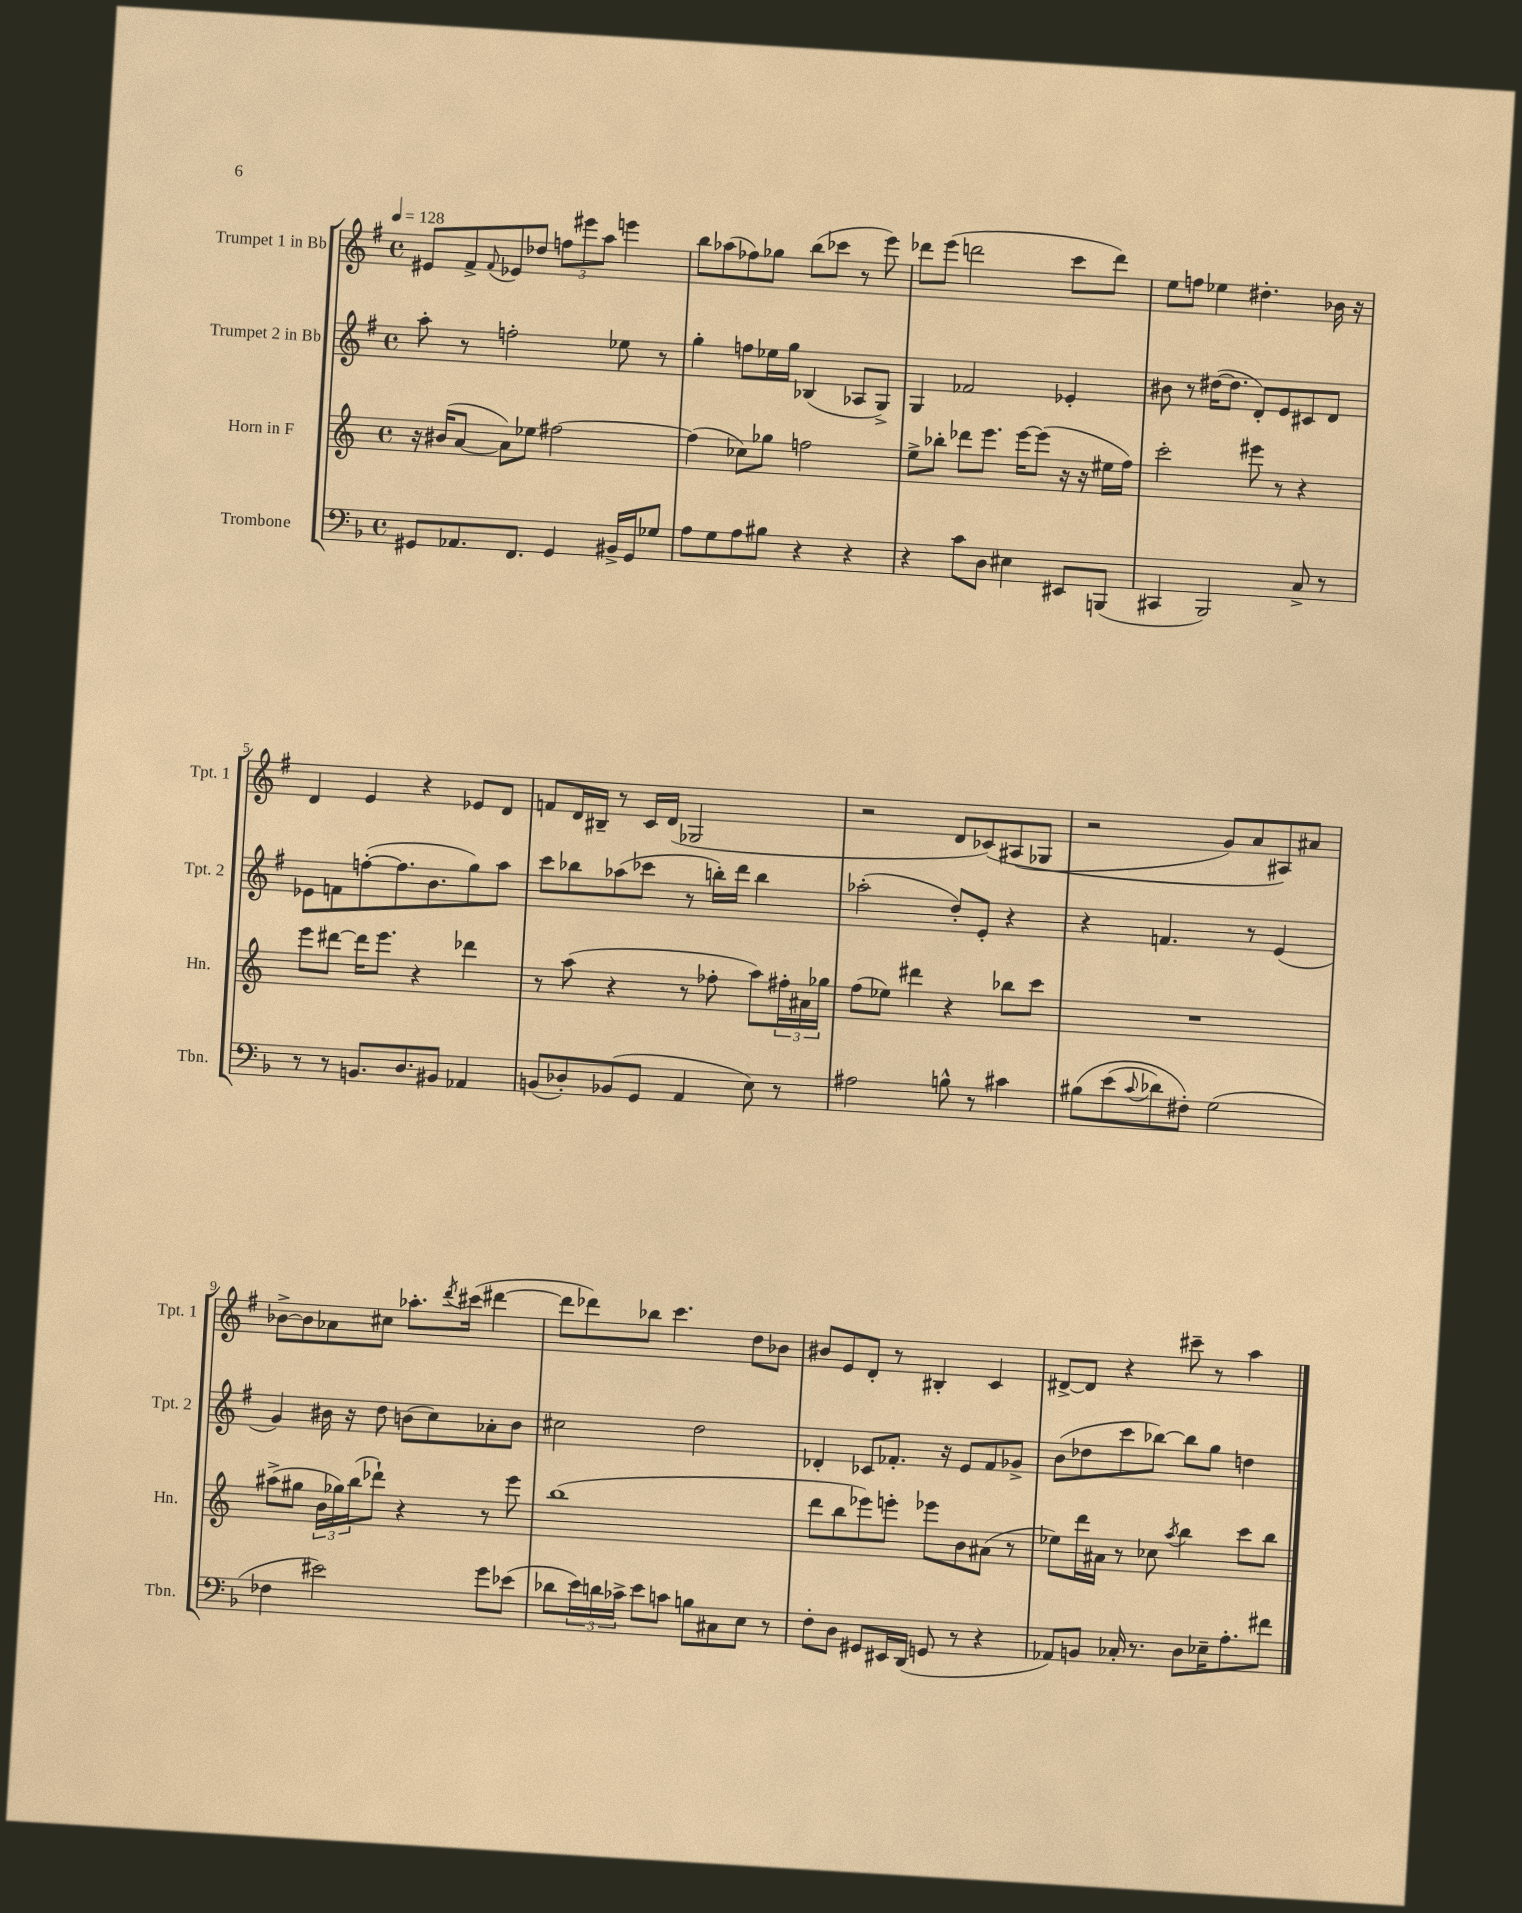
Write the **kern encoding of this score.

**kern	**kern	**kern	**kern
*part4	*part3	*part2	*part1
*staff4	*staff3	*staff2	*staff1
*I"Trombone	*I"Horn in F	*I"Trumpet 2 in Bb	*I"Trumpet 1 in Bb
*I'Tbn.	*I'Hn.	*I'Tpt. 2	*I'Tpt. 1
*clefF4	*clefG2	*clefG2	*clefG2
*k[b-]	*k[]	*k[f#]	*k[f#]
*M4/4	*M4/4	*M4/4	*M4/4
*met(c)	*met(c)	*met(c)	*met(c)
*MM128	*MM128	*MM128	*MM128
=1	=1	=1	=1
8GG#X/L	16r	8aa'\	8e#X/L
.	(16b#X/KL	.	.
8.AA-X/	[8a/J	8r	8f#^/
.	.	.	8qqf#/
.	8a\L])	2ffn'\	8e-X/
8.FF/J	.	.	.
.	8ee-X\J	.	8dd-X/J
4GG#/	[2ff#X\	.	12ffn\L
.	.	.	12eee#X\
.	.	.	12aa\J
16BB#X^/LL	.	8ee-X\	4eeen\
16GG#/J	.	.	.
8G-X/J	.	8r	.
=2	=2	=2	=2
8A\L	(4ff#\]	4gg'\	8bb\L
8G\	.	.	(8aa-X\
8A\	8cc-X\L)	8ffn\L	8ff-X\)
8B#X\J	8gg-X\J	16ee-X\L	8gg-X\J
.	.	16gg\JJ	.
4r	2ffn\	(4B-X/	(8bb\L
.	.	.	8ccc-X\J
4r	.	8A-X/L	8r
.	.	8G^/J)	8eee\)
=3	=3	=3	=3
4r	8ee^\L	4G/	8ddd-X\L
.	8bb-X'\J	.	(8eee\J
8c\L	8ddd-X\L	2f-X/	2dddn\
8D\J	8.eee\J	.	.
4E#X\	.	.	.
.	[16eee\KL	.	.
.	(8eee\J]	.	.
8EE#X/L	16r	4e-X'/	8ccc\L
.	16r	.	.
(8BBBn/J	16ee#X\LL	.	8ddd\J)
.	16ff\JJ)	.	.
=4	=4	=4	=4
4CC#X/	2ccc'\	8b#X\	8ee\L
.	.	8r	8ffn\J
2BBB-/)	.	([16dd#X\KL	4ee-X\
.	.	8.dd#\J]	.
.	8eee#X\	8d'/L)	4.dd#X'\
.	8r	8e/	.
8C^/	4r	8c#X/	.
8r	.	8d/J	16b-X\
.	.	.	16r
!!LO:LB:g=z
=5	=5	=5	=5
8r	8eee\L	8e-X\L	4d/
8r	[8ddd#X\J	8fn\	.
8.BBn/L	16ddd#\KL]	([8ffn'\	4e/
.	8.eee\J	.	.
.	.	8.ff\]	.
8.D/	.	.	.
.	4r	.	4r
.	.	8.b\	.
8BB#X/J	.	.	.
4AA-X/	4ddd-X\	8gg\)	8e-X/L
.	.	8aa\J	8d/J
=6	=6	=6	=6
(8BBn/L	8r	8ccc\L	8fn/L
8D-X'/)	(8aa\	8bb-X\	16d/L
.	.	.	16B#X~/JJ
(8BB-X/	4r	(8aa-X\	8r
8GG/J	.	8ccc-X\J	16c/LL
.	.	.	(16d/JJ
4AA/	8r	8r	2G-X/
.	8ff-X'\	16bbn'\LL)	.
.	.	16ddd\JJ	.
8E\)	8aa\L)	4bb\	.
8r	24ff#X'\L	.	.
.	24a#X\	.	.
.	24gg-X\JJ	.	.
=7	=7	=7	=7
2A#X\	(8ff\L	(2aa-X'\	2r
.	8ee-X\J)	.	.
.	4ddd#X\	.	.
8Bn^^\	4r	8dd'/L)	8d/L
8r	.	8e'/J	(8c-X/)
4c#X\	8bb-X\L	4r	(8A#X/
.	8ccc\J	.	8G-X/J
=8	=8	=8	=8
(8B#X\L	1r	4r	2r
(8e\	.	.	.
8qqc/	.	.	.
8d-X\)	.	4.fn/	.
8F#X'\J)	.	.	.
(2G\	.	.	8g/L)
.	.	8r	8a/
.	.	(4e/	8A#X/)
.	.	.	8a#X/J
!!LO:LB:g=z
=9	=9	=9	=9
4F-X\	(8aa#X^\L	4g/)	[8b-X^\L
.	8gg#X\J	.	8b-\]
2e#X\)	24b\LL	16b#X\	8a-X\
.	24gg-X\)	.	.
.	.	16r	.
.	(24bb\J	.	.
.	8ddd-X`\J)	8dd\	8cc#X\J
.	4r	(8bn\L	8.aa-X'\L
.	.	8cc\)	.
.	.	.	8qddd/
.	.	.	(16ccc#X\Jk
8g\L	8r	8a-X'\	[4ddd#X\
(8e-X\J	8eee\	8b\J	.
=10	=10	=10	=10
8d-X\L	(1bb	2cc#X\	8ddd#\L]
24e\L)	.	.	8ddd-X\)
24dn\	.	.	.
24c-X^\JJ	.	.	.
8e\L	.	.	8bb-X\J
8cn\J	.	.	4.ccc\
8Bn\L	.	2dd\	.
8C#X\	.	.	.
8E\J	.	.	8dd\L
8r	.	.	8b-X\J
=11	=11	=11	=11
8F'\L	8ddd\L	4d-X'/	8b#X/L
8D\J	8bb\	.	8e/
8GG#X/L	8eee-X\)	8c-X/L	8d'/J
16EE#X/L	8eeen'\J	8.f-X'/J	8r
(16DD/JJ	.	.	.
8GGn/	8eee-X\L	.	4B#X'/
.	.	16r	.
8r	8b\	8e/L	.
4r	(8a#X\J	8f-/	4c/
.	8r	8g-X^/J	.
=12	=12	=12	=12
8AA-X/L)	8ee-X\L)	(8b\L	[8d#X^/L
8BBn/J	16ddd\L	8dd-X\	8d#/J]
.	16a#X\JJ	.	.
16C-X'/	8r	8ccc\	4r
8.r	.	.	.
.	8cc-X\	[8bb-X\J)	.
.	8qaa/	.	.
8D\L	4bb\	8bb-\L]	8ccc#X~\
16E-X~\K	.	8gg\J	8r
8.A'\	.	.	.
.	8ccc\L	4ddn\	4aa\
8f#X\J	8bb\J	.	.
==	==	==	==
*-	*-	*-	*-
